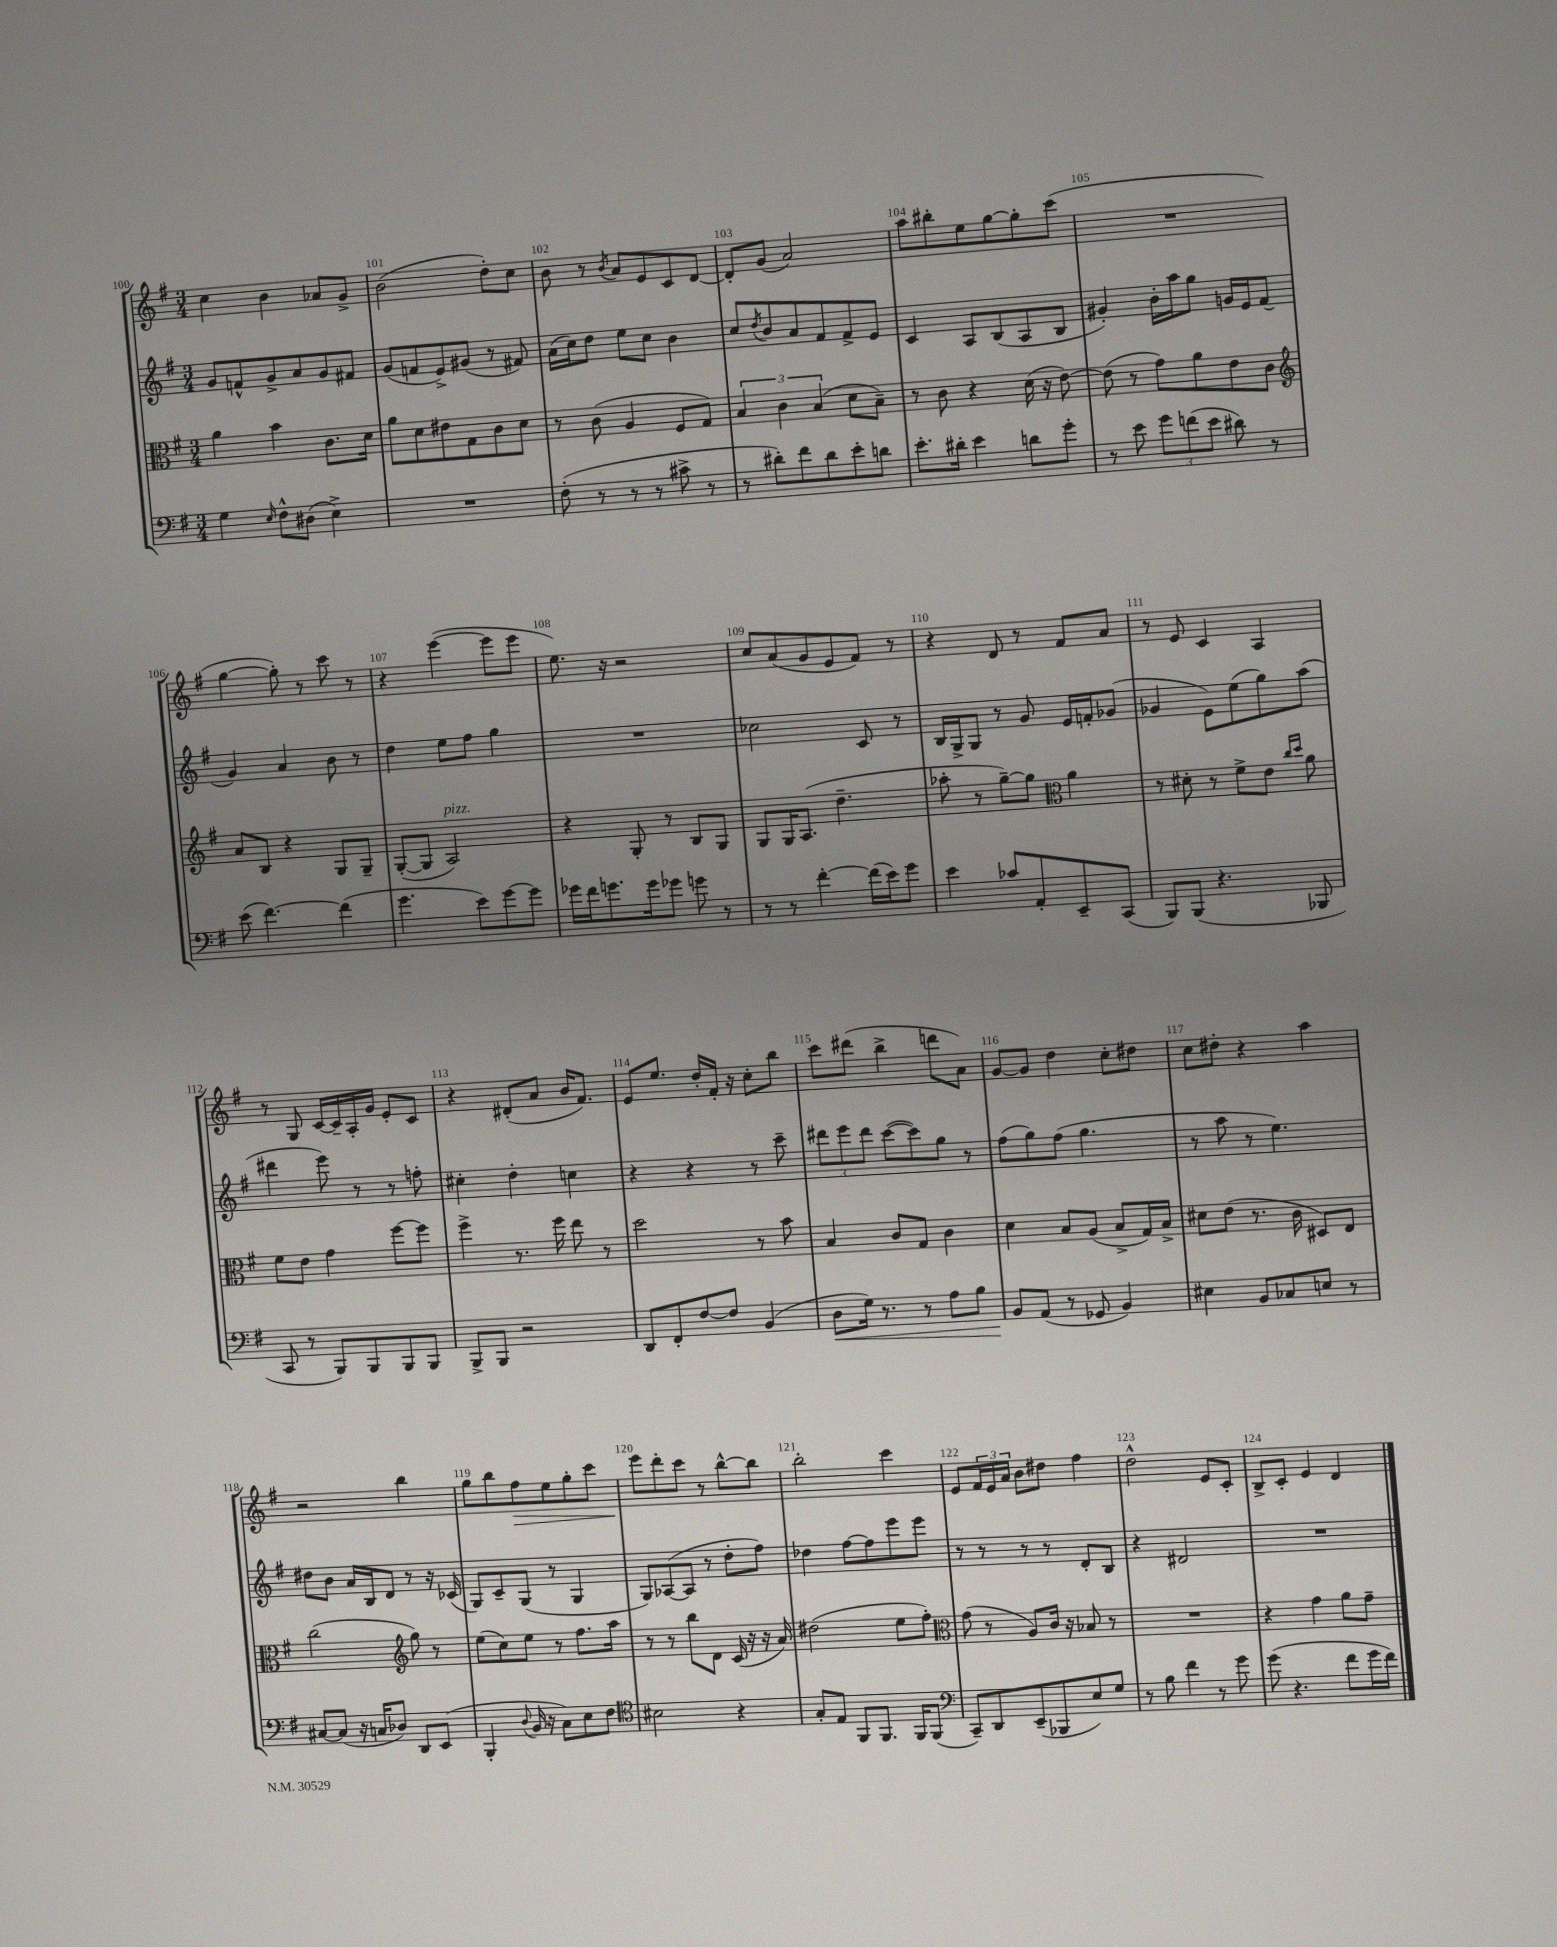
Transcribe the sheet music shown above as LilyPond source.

<<
\new StaffGroup <<
\new Staff = "s0" {
    \clef treble \key g \major \numericTimeSignature \time 3/4
    c''4 b'4 aes'8 g'8-> |
    b'2( d''8-.) c''8 |
    b'8 r8 \acciaccatura { b'8 } a'8 e'8 c'8 d'8~ |
    d'8-. g'8( a'2) |
    a''8 bis''8-. e''8 g''8~ g''8-. c'''8( |
    R2. |
    g''4~ g''8-.) r8 c'''8 r8 |
    r4 e'''4~( e'''8 e'''8 |
    e''8.) r16 r2 |
    c''8 a'8( g'8 e'8 fis'8) r8 |
    r4 d'8 r8 fis'8 a'8 |
    r8 e'8 c'4 a4 |
    r8 g8 c'16~ c'16-- a16-. g'16 e'8-. c'8 |
    r4 dis'8-.( a'8 b'16 fis'8.) |
    e'8 e''8. d''16-. fis'16-. r16 c''8-. b''8 |
    c'''8 dis'''8( b''4-> d'''8 a'8) |
    g'8~ g'8 d''4 c''8-. dis''8 |
    c''8 dis''8-. r4 a''4 |
    r2 b''4 |
    g''8 b''8 fis''8\> e''8 g''8-. c'''8 |
    e'''8\! d'''8-. c'''8 r8 b''8~-^ b''8 |
    b''2-. c'''4 |
    e'8 \tuplet 3/2 { fis'16 e'16 a'16 } b'8 dis''8 fis''4 |
    d''2-^ e'8 c'8-. |
    b8-> c'8-. e'4 d'4 \bar "|." |
}
\new Staff = "s1" {
    \clef treble \key g \major \numericTimeSignature \time 3/4
    g'8 f'8-^ g'8-> a'8 g'8 fis'8 |
    g'8( f'8 e'8->) gis'8( r8 fis'8) |
    a'16( c''16) d''8 e''8 c''8 b'4 |
    c''8 \acciaccatura { d''8 } b'8 a'8 fis'8 fis'8-> e'8 |
    c'4 a8 b8( a8 b8 |
    gis'4-.) b'16-. a''16 g''8 g'16 e'16 fis'8( |
    g'4) a'4 b'8 r8 |
    d''4 e''8 fis''8 g''4 |
    R2. |
    ces''2 c'8 r8 |
    b16 g16-> g8 r8 g'8 e'16 f'16-. ges'8( |
    ges'4 e'8) e''8( g''8) a''8( |
    dis'''4 e'''8) r8 r8 f''8-. |
    cis''4-. d''4-. c''4 |
    r4 r4 r8 c'''8-- |
    \tuplet 3/2 { dis'''8 e'''8 dis'''8 } c'''8~( c'''8) g''8 r8 |
    fis''8( g''8) fis''8( g''4. |
    r8 a''8 r8 e''4.) |
    dis''8 b'8 a'16 b16 d'8 r8 r16 ces'16( |
    g8) c'8-- g8( r8 g4 |
    g8) aes8~( aes8 r8 d''8-. fis''8) |
    des''4 fis''8~ fis''8 e'''8 e'''8 |
    r8 r8 r8 r8 d'8-. b8 |
    r4 dis'2 |
    R2. \bar "|." |
}
\new Staff = "s2" {
    \clef alto \key g \major \numericTimeSignature \time 3/4
    a'4 b'4 c'8. d'16 |
    a'8 d'8 eis'8 g8 c'8 d'8 |
    r8 c'8( a4 fis8 g8) |
    \tuplet 3/2 { b4 c'4 b4( } d'8 b8--) |
    r8 c'8 r4 d'16( r16 e'8~) |
    e'8( r8 g'8) a'8 e'8 c'8 |
    \clef treble a'8 b8 r4 g8 g8-- |
    g8~-.( g8 a2^\markup { \italic "pizz." }) |
    r4 g8-. r8 b8 g8 |
    g8 g16 a8.( d''4.-- |
    aes''8-. r8 g''8~--) g''8 \clef alto a'4 |
    r8 dis'8-. r8 fis'8-> e'8 \grace { c''16 d''16 } a'8 |
    fis'8 e'8 g'4 fis''8~ fis''8 |
    fis''4-> r8. fis''16 e''8 r8 |
    d''2 r8 b'8 |
    b4 c'8 g8 c'4 |
    d'4 b8 a8( b8-> g16) b16-> |
    dis'8 e'8( r8. c'16 dis8) e8 |
    c''2( \clef treble g''8) r8 |
    e''8( c''8) e''8 r8 fis''8. a''16 |
    r8 r8 b''8 d'8 c'16( r16 r16 a'16) |
    dis''2( e''8 fis''8-.) |
    \clef alto g'8( r8 a8) c'16 r16 bes8 r8 |
    R2. |
    r4 g'4 a'8 g'8-- \bar "|." |
}
\new Staff = "s3" {
    \clef bass \key g \major \numericTimeSignature \time 3/4
    g4 \grace { e16 } fis8-^ dis8( e4->) |
    R2. |
    fis8-.( r8 r8 r8 cis'8-> r8 |
    r8 dis'8-.) fis'8 dis'8 e'8-. d'8 |
    e'8.-. dis'16-. e'4 d'8 g'8-. |
    r8 e'8 \tuplet 3/2 { g'8 f'8( e'8 } dis'8) r8 |
    e'8( fis'4.~) fis'4( |
    g'4. e'8) g'8~ g'8 |
    ges'16 fis'16 g'8. g'16 ges'8 g'8 r8 |
    r8 r8 fis'4~-. fis'16( e'16) g'8 |
    e'4 ces'8 a,8-. e,8-- c,8( |
    b,,8) b,,8( r4. bes,,8 |
    c,8 r8 b,,8) b,,8 b,,8 b,,8 |
    b,,8-> b,,8 r2 |
    d,8 fis,8-. fis8~ fis8 b,4( |
    d8\< g16) r8. r8 a8 b8 |
    b,8\! a,8( r8 ges,8 b,4) |
    eis4 b,8 ces8 e8 r8 |
    cis8~ cis8( r16 c16 des8) d,8 e,8( |
    b,,4-. \appoggiatura { d8 } b,16 r16 c8) e8 fis8 |
    \clef tenor bis2 r4 |
    g8-. e8 fis,8 fis,8. fis,16 fis,8( |
    \clef bass c,8--) d,8 e,8--( bes,,8 e8) g8 |
    r8 b8 fis'4 r8 g'8 |
    g'8( r4. fis'8 g'16 fis'16) \bar "|." |
}
>>
>>
\layout { \context { \Score currentBarNumber = #100 \override BarNumber.break-visibility = ##(#f #t #t) barNumberVisibility = #all-bar-numbers-visible } }
